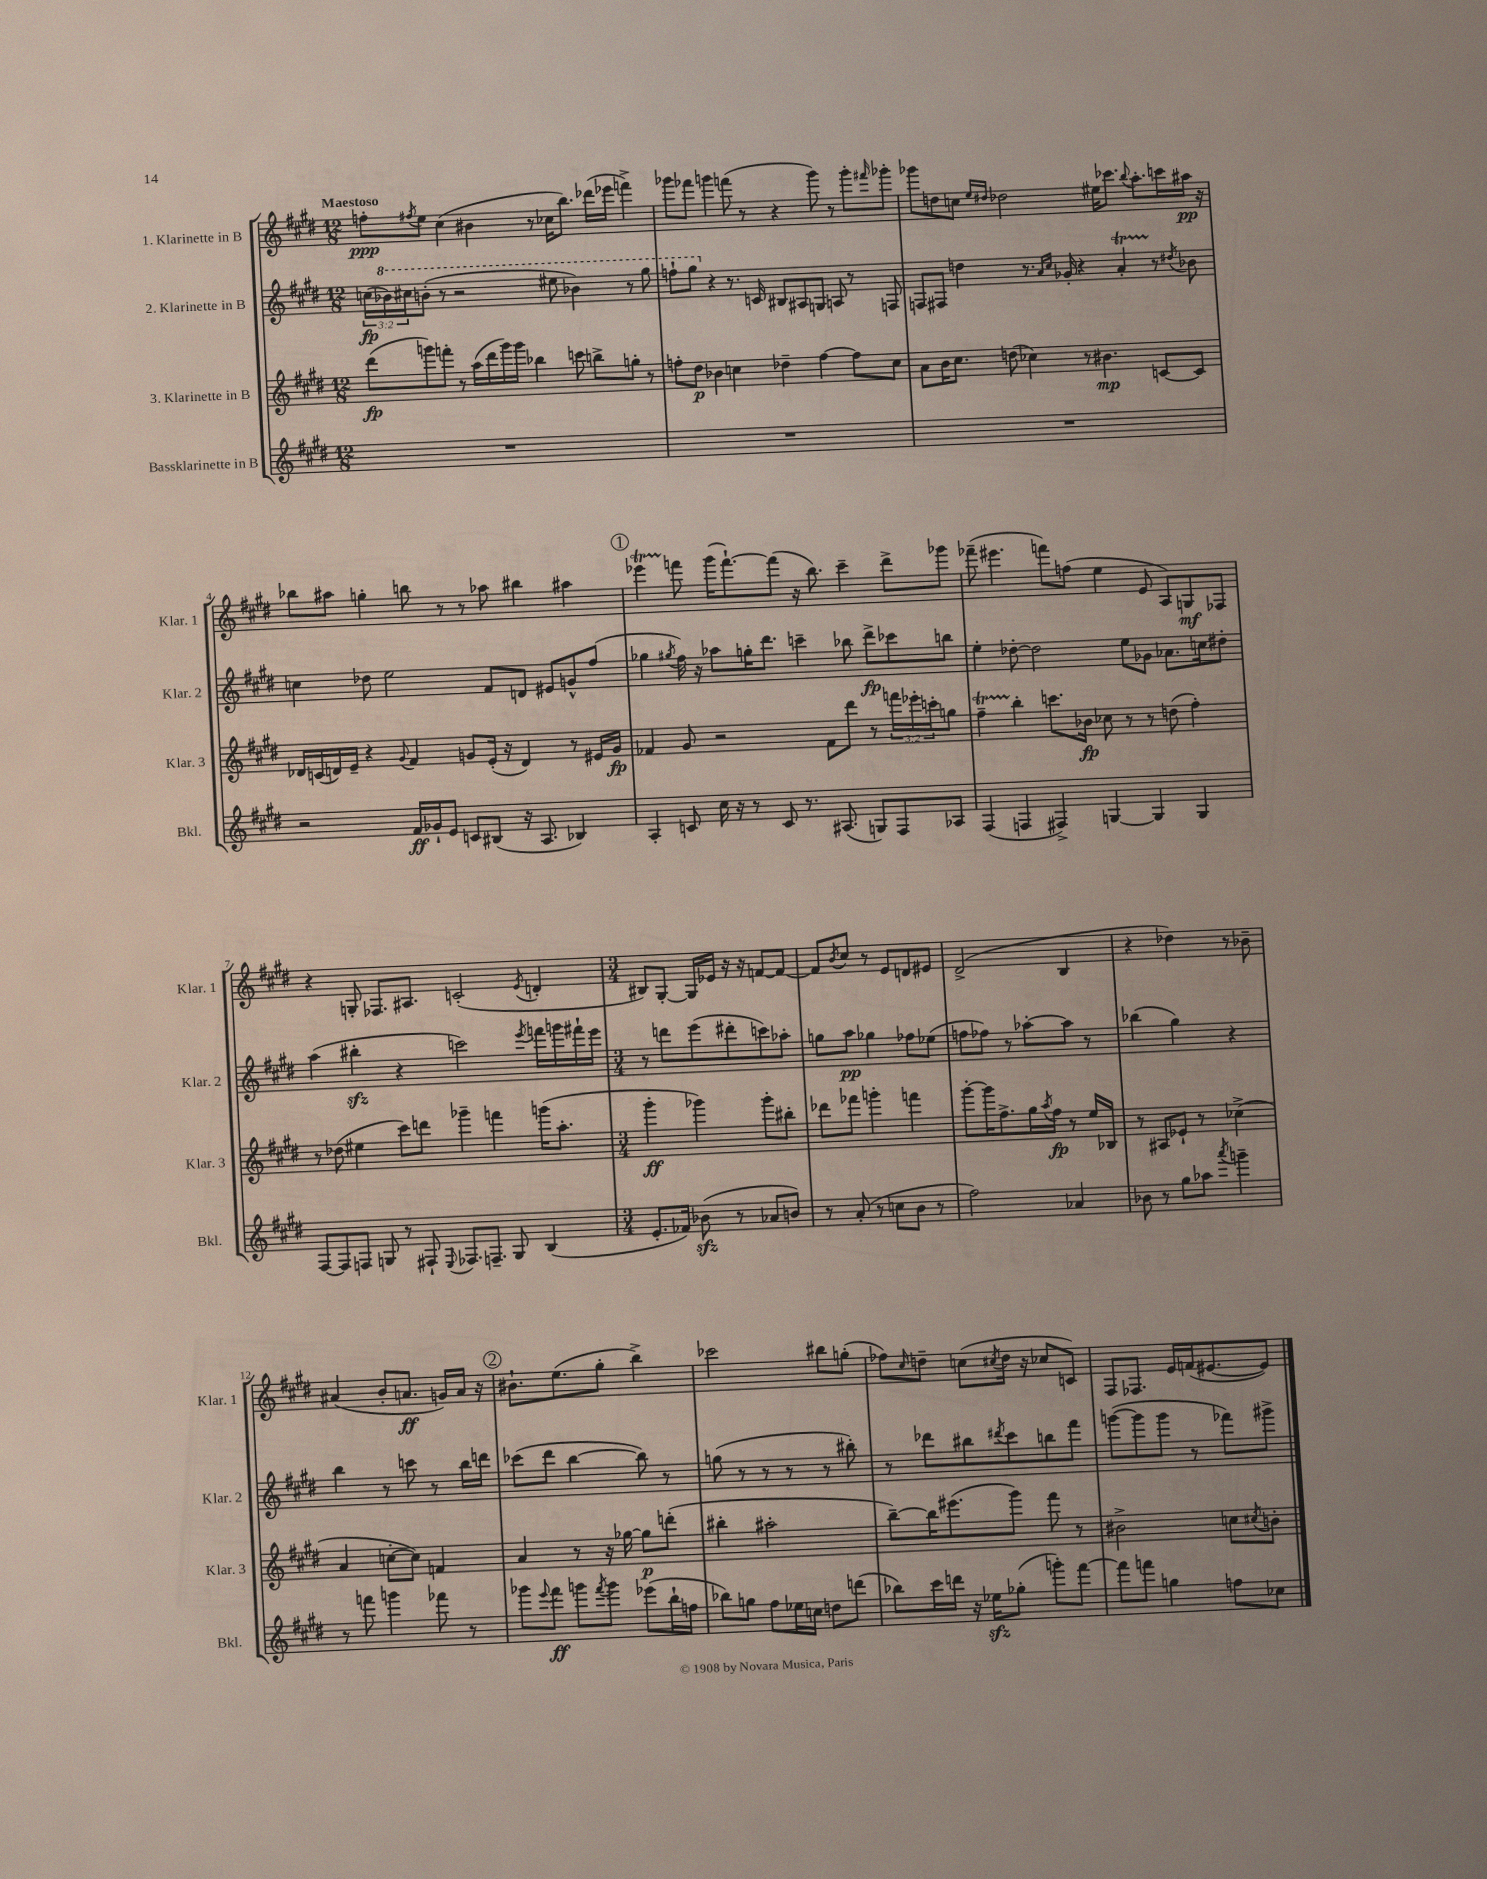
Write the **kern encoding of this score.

**kern	**kern	**kern	**kern
*staff4	*staff3	*staff2	*staff1
*clefG2	*clefG2	*clefG2	*clefG2
*k[f#c#g#d#]	*k[f#c#g#d#]	*k[f#c#g#d#]	*k[f#c#g#d#]
*M12/8	*M12/8	*M12/8	*M12/8
1.r	(8ddd#	(24cc	8ff'
.	.	24bb-)	.
.	.	24ccc#	.
.	.	.	8qff#
.	8ggg)	(8bb'	8ee
.	8fff'	8r	(4cc#
.	8r	2r	.
.	(16aa	.	4b#
.	16ddd#	.	.
.	16ggg)	.	.
.	16ggg	.	.
.	4bb-	.	8r
.	.	8eee#	16cc-
.	.	.	8.bb)
.	8ccc	4bb-)	.
.	8bb^	.	(16ddd-
.	.	.	16eee-
.	8gg'	8r	4fff^)
.	8r	8ggg#	.
=	=	=	=
1.r	8ff'	8fff`	8ggg-
.	8dd#	8ggg#	8fff-
.	4b-	4r	4ggg
.	4cc	8.r	(8fff
.	.	.	8r
.	.	16c	.
.	4dd-~	8B#	4r
.	.	8A#	.
.	[4ff	8G	8ggg)
.	.	8A	8r
.	8ff]	8r	8ggg'
.	.	.	16qqfff#
.	8cc	8F	8ggg-'
=	=	=	=
1.r	8a	8F	8ggg-
.	16b	8F#	8dd
.	8.cc#	.	.
.	.	4dd	8cc
.	.	.	16qqee
.	.	.	16qqdd#
.	(8dd	.	2dd-
.	4cc-)	8.r	.
.	.	16qqa	.
.	.	16qqcc#	.
.	.	16g-'	.
.	8r	4r	.
.	4.b#	.	16ee#
.	.	.	8.ccc-
.	.	4a'	.
.	.	.	8qqbb
.	.	.	8.aa'
.	[8c	8r	.
.	.	.	16ccc
.	.	8qdd#	.
.	8c]	8b-	16aa#
.	.	.	16r
=	=	=	=
2r	16d-	4cc	8bb-
.	(16c	.	.
.	16d)	.	8aa#
.	16e~	.	.
.	4r	8dd-	4gg'
.	.	2ee	.
.	8qqg#	.	.
16f#	4f#	.	8bb
16g-`	.	.	.
8e	.	.	8r
8c	8g	.	8r
(8B#	(16e'	8f#	8aa-
.	16r	.	.
16r	4d)	8d	4bb#
8.A	.	.	.
.	.	8e#	.
4B-)	8r	8g^^	4aa#
.	16e#	(8ff#	.
.	16g	.	.
=	=	=	=
4A'	4f-	4gg-	4eee-
.	.	8qgg#	.
8c	8g#	16ff#)	8fff
.	.	16r	.
16cc#	2r	8aa-	(16ggg#
16r	.	.	[8.fff`)
8r	.	16gg'	.
.	.	8.ddd#	.
8c	.	.	(8fff]
8.r	.	4ccc~	16r
.	.	.	8.bb)
.	8f-	.	.
(8.A#	.	.	.
.	8ddd#	8bb-	4ccc#~
8G)	8r	8ddd#^	.
8F#	24fff	8ccc-	8ddd#^
.	24eee-'	.	.
.	24ccc'	.	.
8A-	8gg	8bb	8ggg-
=	=	=	=
(4F#	4ff#~	4ee'	(8fff-~
.	.	.	4.eee#
4F	4bb'	[8dd-'	.
.	.	2dd-]	.
4F#^)	8.ccc	.	8fff)
.	.	.	(8ff
.	16b-	.	.
[4G	8cc-	.	4ee
.	8r	8ee	.
4G]	8r	8g-	8e
.	(8dd	8.a-	8A)
4G	4ff#')	.	8G
.	.	16cc	.
.	.	8dd#'	8F-
=	=	=	=
[8F#	8r	(4aa	4r
8F#]	(8dd-	.	.
8F	4ee#	4bb#'	8G'
8G	.	.	8.F-
8r	8ccc#)	4r	.
.	.	.	8.A#
8F#`	8ddd	.	.
8qqE	.	.	.
8.F-	4ggg-~	2ccc)	(2c'
8.F~	.	.	.
.	4fff	.	.
8G	.	.	.
.	.	8qeee	8qe
(4B	(16ggg	16fff	4d'
.	8.aa'	16ggg	.
.	.	16fff#`	.
.	.	16eee	.
=	=	=	=
*M3/4	*M3/4	*M3/4	*M3/4
8.e'	4ggg#'	8r	8B#)
.	.	8ddd	[8G#'
16f-)	.	.	.
(8b-	4ggg-)	(8eee	16G#]
.	.	.	16e-
8r	.	8ddd#'	16r
.	.	.	16r
8a-	8ggg-'	8ccc)	[8f
8b)	8bb#'	8aa-'	8f_
=	=	=	=
8r	8ddd-	8gg	8f]
.	.	.	8qb
(8a'	8fff-	8aa	8cc#
8r	4ggg'	4gg-	8r
8cc	.	.	8e
8b	4fff	8ff-	8d
8r	.	(8ee-	8e#
=	=	=	=
2ff#)	[8ggg#'	8ff	(2d#^
.	16ggg#]	8ff-)	.
.	8.ff#^	.	.
.	.	8r	.
.	16gg#	[8aa-'	.
.	8qaa	.	.
.	16ff#	.	.
4a-	8r	8aa-]	4B
.	16ee	8r	.
.	16B-	.	.
=	=	=	=
8b-	8r	(4bb-	4r
8r	8A#	.	.
8gg#	8e-`	4gg#)	4dd-)
8aa-	8r	.	.
8qaaa	.	.	.
4ggg~	(4cc-^	4r	8r
.	.	.	8b-~
=	=	=	=
8r	4a	4bb	(4a#
8fff	.	.	.
4ggg	[8cc'	8r	8b'
.	8cc])	8ccc	8.a
8fff-	4f	8r	.
.	.	.	16g)
8r	.	16bb	16a
.	.	16ddd	16r
=	=	=	=
8ggg-	4a	(8ccc-	8.b#`
8qqeee	.	.	.
8fff#	.	8ddd#	.
.	.	.	(8.ee
8ggg	8r	[4bb	.
8qfff#	.	.	.
8ggg	16r	.	8gg#'
.	[16gg-	.	.
(8eee-	8gg-]	8bb])	4bb^)
16bb`	(8ddd'	8r	.
16ff	.	.	.
=	=	=	=
8bb-)	4bb#'	(8gg	2ccc-
8gg	.	8r	.
8ff#	2aa#'	8r	.
16ee-	.	8r	.
16cc	.	.	.
8dd	.	8r	8bb#
(8ddd	.	8bb#')	(8gg'
=	=	=	=
8bb-)	[8bb~)	8r	8ff-)
.	.	.	16qqcc#
16ccc#	16bb]	8ddd-	8dd~
16ddd	(8.eee#	.	.
16r	.	8bb#	(8cc
16ee-	.	.	.
.	.	8qddd#	8qcc#
(8gg-'	8ggg#)	8ccc#	16dd
.	.	.	16r
8ggg')	8fff#	8bb	8cc-
[8fff#	8r	8fff#	8c)
=	=	=	=
8fff#]	2b#^	([8ggg	8F#
8fff	.	8ggg]	8.F-
4gg	.	8ggg	.
.	.	.	16e
.	.	8r	(16f
.	.	.	[8.e#
8ff	8cc	8fff-)	.
.	8qcc#	.	.
8cc-	8b'	8ggg#^	8e#])
==	==	==	==
*-	*-	*-	*-
